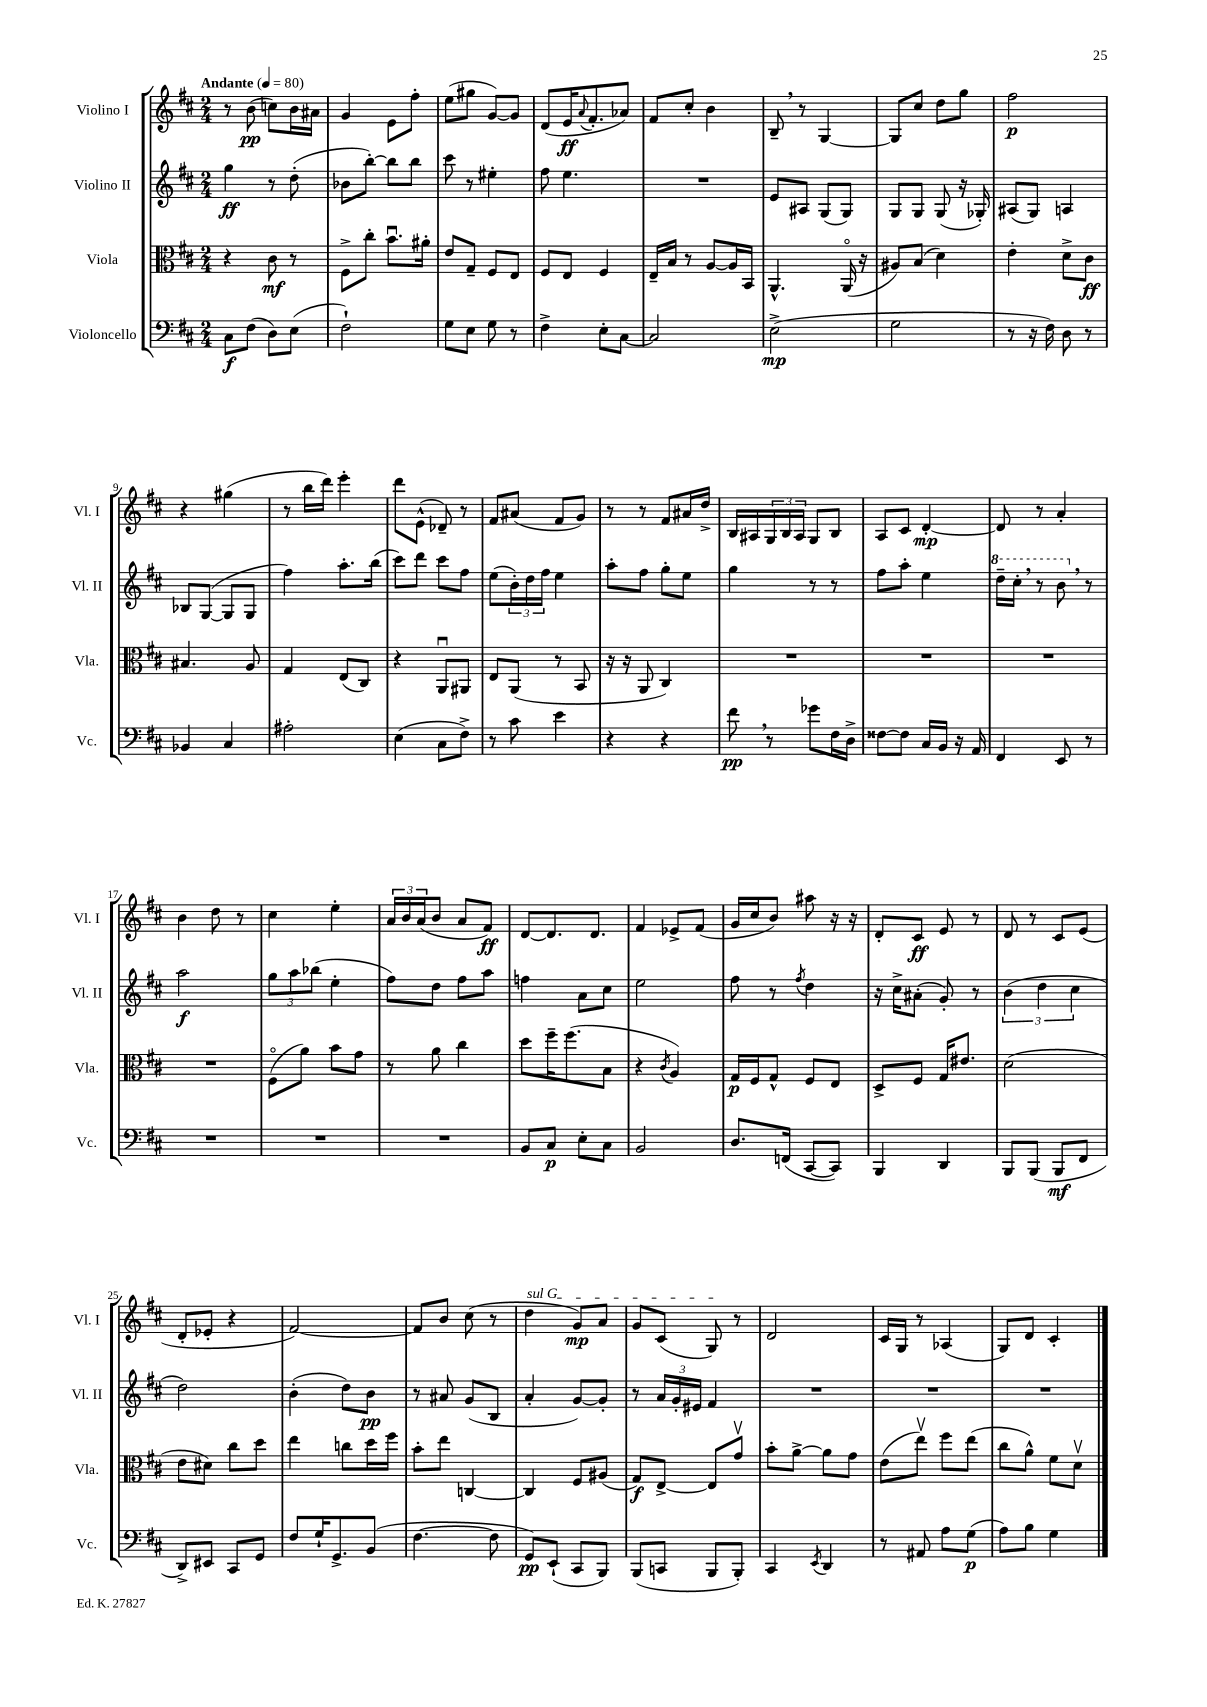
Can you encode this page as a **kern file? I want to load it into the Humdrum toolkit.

**kern	**dynam	**kern	**dynam	**kern	**dynam	**kern	**dynam
*part4	*part4	*part3	*part3	*part2	*part2	*part1	*part1
*staff4	*staff4	*staff3	*staff3	*staff2	*staff2	*staff1	*staff1
*I"Violoncello	*	*I"Viola	*	*I"Violino II	*	*I"Violino I	*
*I'Vc.	*	*I'Vla.	*	*I'Vl. II	*	*I'Vl. I	*
*clefF4	*	*clefC3	*	*clefG2	*	*clefG2	*
*k[f#c#]	*	*k[f#c#]	*	*k[f#c#]	*	*k[f#c#]	*
*M2/4	*	*M2/4	*	*M2/4	*	*M2/4	*
*MM80	*	*MM80	*	*MM80	*	*MM80	*
=1	=1	=1	=1	=1	=1	=1	=1
!	!	!	!	!	!	!LO:TX:a:B:t=Andante	!
8C#\L	f	4r	.	4gg\	ff	8r	.
(8F#\J	.	.	.	.	.	(8b\	pp
8D\L)	.	8c#\	mf	8r	.	8ccn\L)	.
(8E\J	.	8r	.	(8dd'\	.	16b\L	.
.	.	.	.	.	.	16a#X\JJ	.
=2	=2	=2	=2	=2	=2	=2	=2
2F#`\)	.	8F#^\L	.	8b-X\L	.	4g/	.
.	.	8cc#'\J	.	[8bb'\J)	.	.	.
.	.	8.bu\L	.	8bb\L]	.	8e\L	.
.	.	.	.	8bb\J	.	8ff#'\J	.
.	.	16a#X'\Jk	.	.	.	.	.
=3	=3	=3	=3	=3	=3	=3	=3
8G\L	.	8e/L	.	8ccc#\	.	(8ee\L	.
8E\J	.	8G~/J	.	8r	.	8gg#X\J	.
8G\	.	8F#/L	.	4ee#X'\	.	[8g/L)	.
8r	.	8E/J	.	.	.	8g/J]	.
=4	=4	=4	=4	=4	=4	=4	=4
4F#^\	.	8F#/L	.	8ff#\	.	(8d/L	.
.	.	8E/J	.	4.ee\	.	16e/K	ff
.	.	.	.	.	.	8qqa/	.
.	.	.	.	.	.	8.f#'/	.
8E'\L	.	4F#/	.	.	.	.	.
[8C#\J	.	.	.	.	.	8a-X/J)	.
=5	=5	=5	=5	=5	=5	=5	=5
2C#/]	.	16E~/LL	.	2r	.	8f#/L	.
.	.	16B/JJ	.	.	.	.	.
.	.	8r	.	.	.	8cc#'/J	.
.	.	[8A/L	.	.	.	4b\	.
.	.	16A/L]	.	.	.	.	.
.	.	16BB/JJ	.	.	.	.	.
=6	=6	=6	=6	=6	=6	=6	=6
(2E^\	mp	4.AA^^/	.	8e/L	.	8B~,/	.
.	.	.	.	8A#X/J	.	8r	.
.	.	.	.	(8G/L	.	[4G/	.
.	.	(16AA/	.	8G/J)	.	.	.
.	.	16r	.	.	.	.	.
=7	=7	=7	=7	=7	=7	=7	=7
2G\	.	8A#X/L)	.	8G/L	.	8G/L]	.
.	.	(8B/J	.	8G/J	.	8cc#/J	.
.	.	4d\)	.	(8G/	.	8dd\L	.
.	.	.	.	16r	.	8gg\J	.
.	.	.	.	16G-X'/)	.	.	.
=8	=8	=8	=8	=8	=8	=8	=8
8r	.	4e'\	.	(8A#X/L	.	2ff#\	p
16r	.	.	.	8G/J)	.	.	.
16F#\)	.	.	.	.	.	.	.
8D\	.	8d^\L	.	4An/	.	.	.
8r	.	8c#\J	ff	.	.	.	.
!!LO:LB:g=z
=9	=9	=9	=9	=9	=9	=9	=9
4BB-X/	.	4.B#X/	.	8B-X/L	.	4r	.
.	.	.	.	([8G/J	.	.	.
4C#/	.	.	.	8G/L]	.	(4gg#X\	.
.	.	8A/	.	8G/J	.	.	.
=10	=10	=10	=10	=10	=10	=10	=10
2A#X'\	.	4G/	.	4ff#\)	.	8r	.
.	.	.	.	.	.	16bb\LL	.
.	.	.	.	.	.	16ddd\JJ)	.
.	.	(8E/L	.	8.aa'\L	.	4eee'\	.
.	.	8C#/J)	.	.	.	.	.
.	.	.	.	(16bb\Jk	.	.	.
=11	=11	=11	=11	=11	=11	=11	=11
(4E\	.	4r	.	8ccc#\L)	.	8ddd\L	.
.	.	.	.	8ddd\J	.	(8e^^\J	.
8C#\L	.	8AAu/L	.	8ccc#\L	.	8d-X~/)	.
8F#^\J)	.	8AA#X/J	.	8ff#\J	.	8r	.
=12	=12	=12	=12	=12	=12	=12	=12
8r	.	8E/L	.	(8ee\L	.	8f#/L	.
8c#\	.	(8AA/J	.	24b'\L)	.	(8a#X/J	.
.	.	.	.	24dd\	.	.	.
.	.	.	.	24ff#\JJ	.	.	.
4e\	.	8r	.	4ee\	.	8f#/L	.
.	.	8BB/	.	.	.	8g/J)	.
=13	=13	=13	=13	=13	=13	=13	=13
4r	.	16r	.	8aa'\L	.	8r	.
.	.	16r	.	.	.	.	.
.	.	8AA/	.	8ff#\J	.	8r	.
4r	.	4C#/)	.	8gg'\L	.	8f#/L	.
.	.	.	.	8ee\J	.	16a#X/L	.
.	.	.	.	.	.	16dd^/JJ	.
=14	=14	=14	=14	=14	=14	=14	=14
8f#,\	pp	2r	.	4gg\	.	16B/LL	.
.	.	.	.	.	.	16A#X/	.
8r	.	.	.	.	.	24G/	.
.	.	.	.	.	.	24B/	.
.	.	.	.	.	.	24A#/JJ	.
8g-X\L	.	.	.	8r	.	8G/L	.
16F#\L	.	.	.	8r	.	8B/J	.
16D^\JJ	.	.	.	.	.	.	.
=15	=15	=15	=15	=15	=15	=15	=15
[8F##X\L	.	2r	.	8ff#\L	.	8A/L	.
8F##\J]	.	.	.	8aa'\J	.	8c#/J	.
16C#/LL	.	.	.	4ee\	.	[4d'/	mp
16BB/JJ	.	.	.	.	.	.	.
16r	.	.	.	.	.	.	.
16AA/	.	.	.	.	.	.	.
=16	=16	=16	=16	=16	=16	=16	=16
*	*	*	*	*8va	*	*	*
4FF#/	.	2r	.	16ddd~\LL	.	8d/]	.
.	.	.	.	16ccc#',\JJ	.	.	.
.	.	.	.	8r	.	8r	.
8EE/	.	.	.	8bb,\	.	4a'/	.
*	*	*	*	*X8va	*	*	*
8r	.	.	.	8r	.	.	.
!!LO:LB:g=z
=17	=17	=17	=17	=17	=17	=17	=17
2r	.	2r	.	2aa\	f	4b\	.
.	.	.	.	.	.	8dd\	.
.	.	.	.	.	.	8r	.
=18	=18	=18	=18	=18	=18	=18	=18
2r	.	(8F#\L	.	12gg\L	.	4cc#\	.
.	.	.	.	12aa\	.	.	.
.	.	8a\J)	.	.	.	.	.
.	.	.	.	(12bb-X\J	.	.	.
.	.	8b\L	.	4ee'\	.	4ee'\	.
.	.	8g\J	.	.	.	.	.
=19	=19	=19	=19	=19	=19	=19	=19
2r	.	8r	.	8ff#\L)	.	24a/LL	.
.	.	.	.	.	.	24b/	.
.	.	.	.	.	.	(24a/J	.
.	.	8a\	.	8dd\J	.	8b/J	.
.	.	4cc#\	.	8ff#\L	.	8a/L	.
.	.	.	.	8aa\J	.	8f#/J)	ff
=20	=20	=20	=20	=20	=20	=20	=20
8BB/L	.	8dd\L	.	4ffn\	.	[8d/L	.
8C#/J	p	16ff#~\K	.	.	.	8.d/]	.
.	.	(8.ff#\	.	.	.	.	.
8E'\L	.	.	.	8a\L	.	.	.
.	.	.	.	.	.	8.d/J	.
8C#\J	.	8B\J	.	8cc#\J	.	.	.
=21	=21	=21	=21	=21	=21	=21	=21
2BB/	.	4r	.	2ee\	.	4f#/	.
.	.	8qc#/	.	.	.	.	.
.	.	4A/)	.	.	.	8e-X^/L	.
.	.	.	.	.	.	(8f#/J	.
=22	=22	=22	=22	=22	=22	=22	=22
8.D/L	.	16G/LL	p	8ff#\	.	16g/LL	.
.	.	16F#/J	.	.	.	16cc#/J	.
.	.	8G^^/J	.	8r	.	8b/J)	.
(16FFn/Jk	.	.	.	.	.	.	.
.	.	.	.	8qff#/	.	.	.
[8CC#/L	.	8F#/L	.	4dd\	.	8aa#X\	.
8CC#/J])	.	8E/J	.	.	.	16r	.
.	.	.	.	.	.	16r	.
=23	=23	=23	=23	=23	=23	=23	=23
4BBB/	.	8D^/L	.	16r	.	8d'/L	.
.	.	.	.	16cc#^\KL	.	.	.
.	.	8F#/J	.	(8a#X'\J	.	8c#/J	ff
4DD/	.	16G/KL	.	8g'/)	.	8e/	.
.	.	8.e#X/J	.	.	.	.	.
.	.	.	.	8r	.	8r	.
=24	=24	=24	=24	=24	=24	=24	=24
8BBB/L	.	(2d\	.	(6b\	.	8d/	.
(8BBB/J	.	.	.	.	.	8r	.
.	.	.	.	6dd\	.	.	.
8BBB/L	mf	.	.	.	.	8c#/L	.
.	.	.	.	6cc#\	.	.	.
8FF#/J	.	.	.	.	.	(8e/J	.
!!LO:LB:g=z
=25	=25	=25	=25	=25	=25	=25	=25
8DD^/L)	.	8e\L	.	2dd\)	.	8d'/L	.
8EE#X/J	.	8d#X\J)	.	.	.	8e-X'/J	.
8CC#/L	.	8cc#\L	.	.	.	4r	.
8GG/J	.	8dd\J	.	.	.	.	.
=26	=26	=26	=26	=26	=26	=26	=26
8F#/L	.	4ee\	.	(4b'\	.	[2f#/)	.
16G`/K	.	.	.	.	.	.	.
8.GG^/	.	.	.	.	.	.	.
.	.	8ccn\L	.	8dd\L)	.	.	.
(8BB/J	.	16dd\L	.	8b\J	pp	.	.
.	.	16ff#\JJ	.	.	.	.	.
=27	=27	=27	=27	=27	=27	=27	=27
[4.F#\	.	8b'\L	.	8r	.	8f#/L]	.
.	.	8ee\J	.	8a#X/	.	8b/J	.
.	.	[4Cn/	.	(8g/L	.	(8cc#\	.
8F#\]	.	.	.	8B/J	.	8r	.
=28	=28	=28	=28	=28	=28	=28	=28
!	!	!	!	!	!	!LO:TX:a:i:t=sul G	!
8GG/L)	pp	4C/]	.	4a'/	.	4dd\	.
(8EE`/J	.	.	.	.	.	.	.
8CC#/L	.	8F#/L	.	[8g/L)	.	8g/L)	mp
8BBB/J)	.	(8A#X/J	.	8g'/J]	.	8a/J	.
=29	=29	=29	=29	=29	=29	=29	=29
(8BBB/L	.	8G/L)	f	8r	.	8g/L	.
8CCn/J	.	[8E^/J	.	24a/LL	.	(8c#/J	.
.	.	.	.	24g'/	.	.	.
.	.	.	.	24e#X/JJ	.	.	.
8BBB/L	.	8E/L]	.	4f#/	.	8G/)	.
8BBB'/J)	.	8gv/J	.	.	.	8r	.
=30	=30	=30	=30	=30	=30	=30	=30
4CC#/	.	8b'\L	.	2r	.	2d/	.
.	.	[8a^\J	.	.	.	.	.
8qEE/	.	.	.	.	.	.	.
4DD/	.	8a\L]	.	.	.	.	.
.	.	8g\J	.	.	.	.	.
=31	=31	=31	=31	=31	=31	=31	=31
8r	.	(8e\L	.	2r	.	16c#/LL	.
.	.	.	.	.	.	16G/JJ	.
8AA#X/	.	8eev\J)	.	.	.	8r	.
8A\L	.	8ff#\L	.	.	.	(4A-X/	.
(8G\J	p	(8ee\J	.	.	.	.	.
=32	=32	=32	=32	=32	=32	=32	=32
8A\L)	.	8cc#\L	.	2r	.	8G/L)	.
8B\J	.	8a^^\J)	.	.	.	8d/J	.
4G\	.	8f#\L	.	.	.	4c#'/	.
.	.	8dv\J	.	.	.	.	.
==	==	==	==	==	==	==	==
*-	*-	*-	*-	*-	*-	*-	*-
